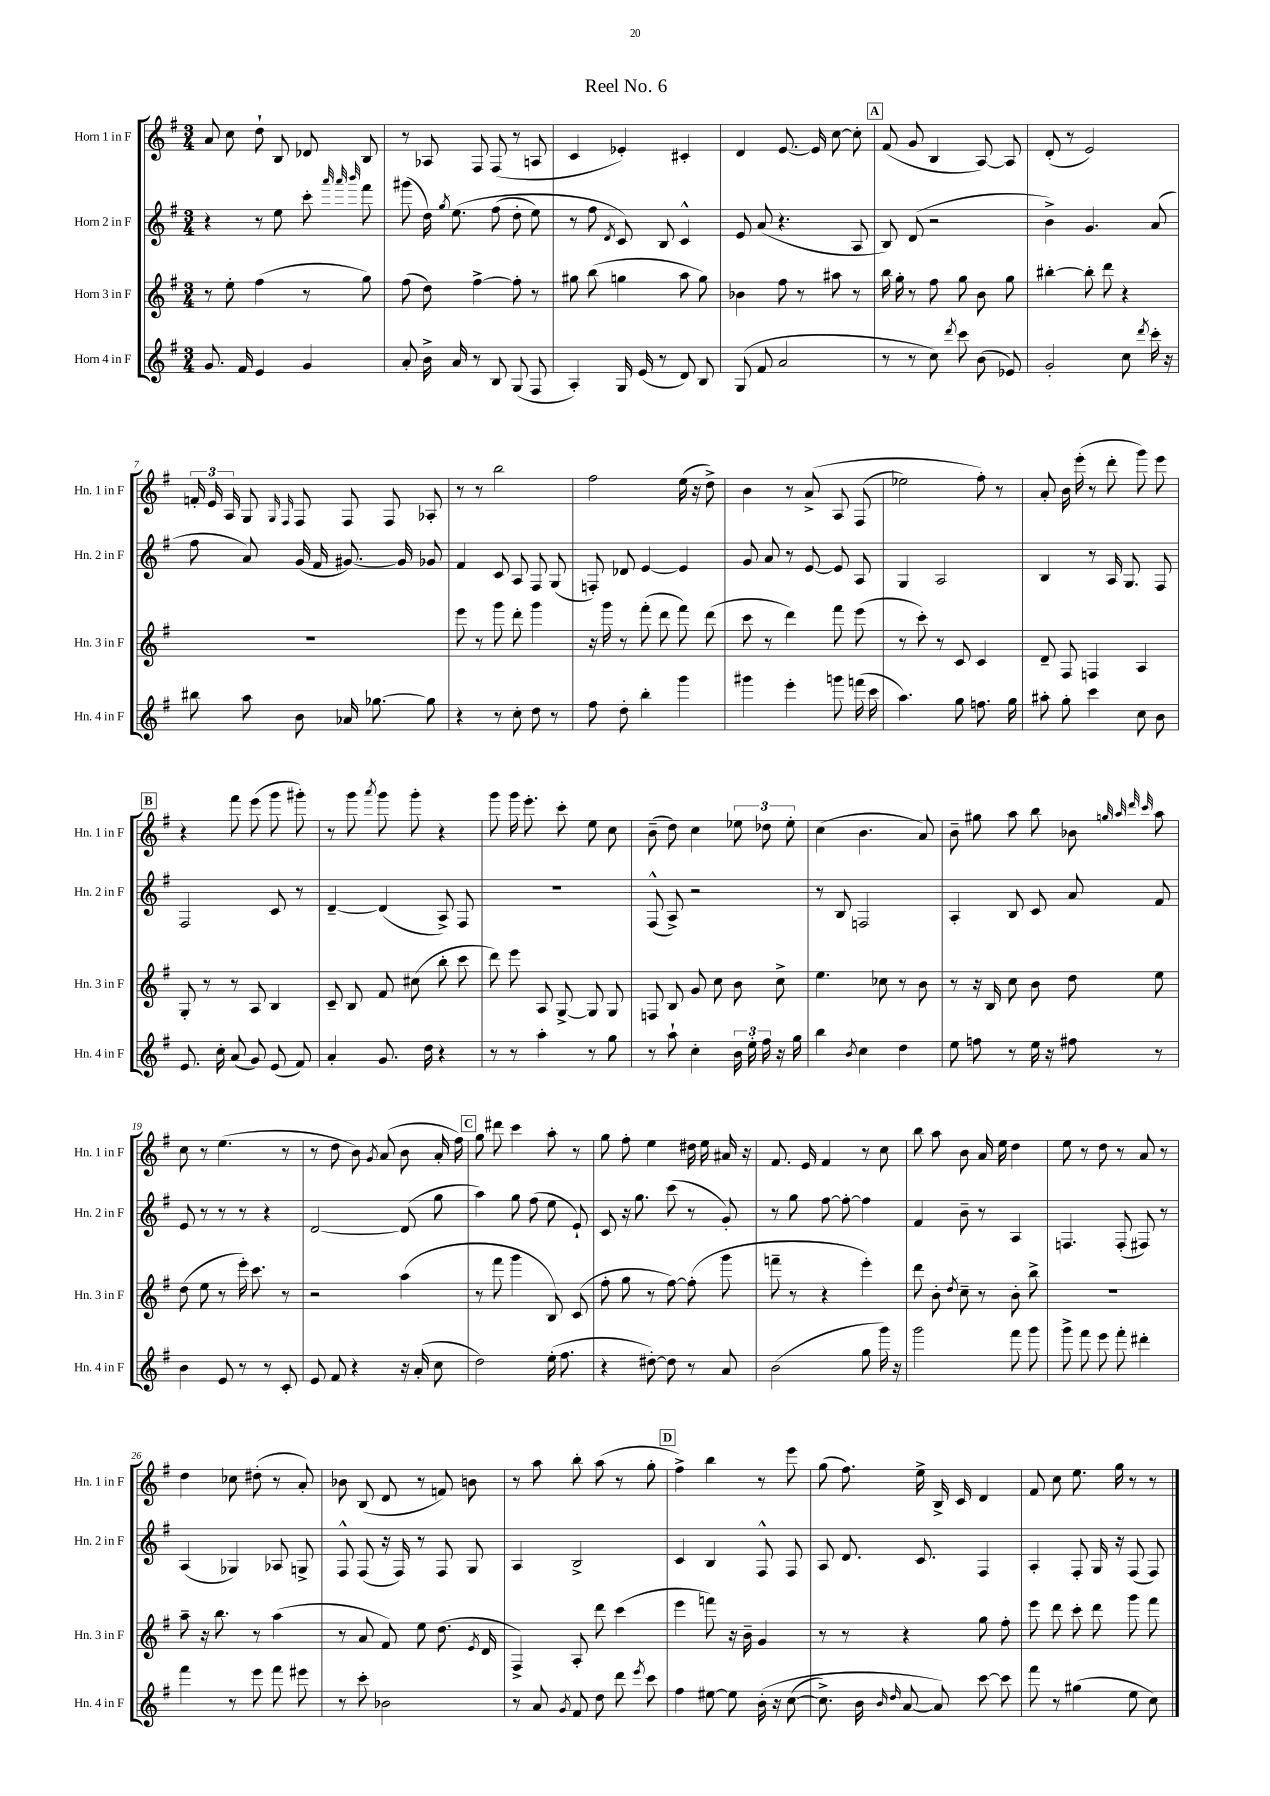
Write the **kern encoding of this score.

**kern	**kern	**kern	**kern
*staff4	*staff3	*staff2	*staff1
*clefG2	*clefG2	*clefG2	*clefG2
*k[f#]	*k[f#]	*k[f#]	*k[f#]
*M3/4	*M3/4	*M3/4	*M3/4
8.g/	8r	4r	8a/
.	8ee'\	.	8cc\
16f#/	.	.	.
4e/	(4ff#\	8r	8dd`\
.	.	8ee\	8B/
4g/	8r	8ccc'\	8d-/
.	.	32qqaaa/	.
.	.	32qqaaa/	.
.	.	32qqbbb/	.
.	8gg\)	8fff#\	8B/
=	=	=	=
8a'/	(8ff#\	(8ggg#\	8r
16b^\	8dd\)	16dd\)	8A-/
.	.	8qgg/	.
16a/	.	&(8.ee\	.
8r	[4ff#^\	.	8F#/
8B/	.	(8ff#\	(8F#/
(8G/	8ff#'\]	8dd'\	8r
8F#/	8r	8ee\)	8A/
=	=	=	=
4A'/)	8gg#\	8r	4c/
.	(8bb\	8ff#\	.
.	.	8qd/	.
16G/	4gg\	8c/&)	4e-'/)
(16e/	.	.	.
8r	.	8B/	.
8d/)	8aa\	4c^^/	4c#'/
8B/	8gg\)	.	.
=	=	=	=
(8G/	4b-\	8e/	4d/
8f#/	.	(8a/	.
2a/	8ff#\	4.r	[8.e/
.	8r	.	.
.	.	.	16e/]
.	8aa#\	.	[8cc\
.	8r	8A/	8cc'\]
=	=	=	=
8r	16bb\	8B/)	(8f#/
.	16gg'\	.	.
8r	8r	(8d/	8g/
8cc\)	8ff#\	2r	4B/
8qddd/	.	.	.
8ccc\	8gg\	.	.
(8b\	8b\	.	[8A/)
8e-/)	8gg\	.	8A/]
=	=	=	=
2g'/	[4bb#'\	4b^\)	(8d'/
.	.	.	8r
.	8bb#'\]	4.g/	2e/)
.	8ddd\	.	.
8cc\	4r	.	.
8qddd/	.	.	.
16ccc'\	.	(8a/	.
16r	.	.	.
=	=	=	=
8bb#\	2.r	8ff#\	24f'/
.	.	.	24e/
.	.	.	24A/
8aa\	.	8a/)	8G/
.	.	.	16qqG/
.	.	.	16qqF#/
8b\	.	(16g/	8F#/
.	.	16f#/	.
16a-/	.	[8.g#/)	8F#/
[8.gg-\	.	.	.
.	.	.	8F#/
.	.	16g#/]	.
8gg-\]	.	8g-/	8A-'/
=	=	=	=
4r	8eee\	4f#/	8r
.	8r	.	8r
8r	8ggg\	8c/	2bb\
8cc'\	8ddd'\	8A/	.
8dd\	4ggg\	8F#/	.
8r	.	(8G/	.
=	=	=	=
8ff#\	16r	8F'/)	2ff#\
.	16ggg\	.	.
8dd'\	8r	8d-/	.
4bb'\	(8fff#'\	[4e/	.
.	8ddd\	.	.
4ggg\	8fff#\)	4e/]	(16ee\
.	.	.	16r
.	(8ddd\	.	8dd^\)
=	=	=	=
4ggg#\	8ccc\	8g/	4b\
.	8r	8a/	.
4eee'\	4ddd\)	8r	8r
.	.	[8e/	&(8a^/
8ggg\	8fff#\	8e/]	8A/
(16fff\	(8eee\	8A/	(8F#/
16ccc\	.	.	.
=	=	=	=
4.aa\)	8r	4G/	2ee-\)
.	8ccc'\)	.	.
.	8r	2A/	.
8gg\	8c/	.	.
8.ff\	4c/	.	8ff#'\&)
.	.	.	8r
16gg\	.	.	.
=	=	=	=
8aa#'\	8d~/	4B/	8a'/
8gg'\	8F#/	.	16b\
.	.	.	(16eee'\
4ccc\	4F/	8r	8r
.	.	16A/	8ddd'\
.	.	8.G/	.
8cc\	4A/	.	8ggg\)
8b\	.	8F#/	8eee\
=	=	=	=
8.e/	8G'/	2F#/	4r
.	8r	.	.
16cc'\	.	.	.
(8a/	8r	.	8fff#\
8g/)	8A/	.	(8eee\
(8e/	4B/	8c/	8ggg\
8f#/)	.	8r	8ggg#'\)
=	=	=	=
4a'/	8c~/	[4d~/	8r
.	8B/	.	8ggg\
.	.	.	8qaaa/
8.g/	8f#/	(4d/]	8ggg\
.	(8cc#\	.	8ggg'\
16dd\	.	.	.
4r	8bb'\	8A^/)	4r
.	8ccc\	8F#/	.
=	=	=	=
8r	8ddd\)	2.r	8ggg\
8r	8eee\	.	16ggg\
.	.	.	8.eee'\
4aa'\	8A/	.	.
.	[8G^/	.	8ccc'\
8r	8G/]	.	8ee\
8gg\	8G/	.	8cc\
=	=	=	=
8r	8F/	(8F#^^/	(8b~\
8aa`\	8B/	8A^/)	8dd\)
4cc'\	8g/	2r	4cc\
.	8cc\	.	.
24b\	8b\	.	12ee-\
24ee'\	.	.	.
24ff#\	.	.	12dd-\
16r	8cc^\	.	.
.	.	.	12ee-'\
16gg\	.	.	.
=	=	=	=
4bb\	4.ee\	8r	(4cc\
.	.	8B/	.
8qb/	.	.	.
4cc\	.	2F/	4.b\
.	8cc-\	.	.
4dd\	8r	.	.
.	8b\	.	8a/)
=	=	=	=
8ee\	8r	4A'/	8b~\
8ff\	16r	.	8gg#\
.	16B/	.	.
8r	8cc\	8B/	8aa\
16ee\	8b\	8c/	8bb\
16r	.	.	.
8ff#\	8dd\	8a/	8b-\
.	.	.	32qqgg/
.	.	.	32qqaa/
.	.	.	32qqddd/
.	.	.	32qqccc/
8r	8ee\	8f#/	8aa\
=	=	=	=
4b\	(8dd\	8e/	8cc\
.	8ee\	8r	8r
8e/	8r	8r	(4.ee\
8r	16eee'\)	8r	.
.	8.ccc\	.	.
8r	.	4r	.
8c'/	8r	.	8r
=	=	=	=
8e/	2r	[2d/	8r
8f#/	.	.	8dd\
4r	.	.	8b\)
.	.	.	8qg/
.	.	.	(8a/
16r	(4aa\	(8d/]	8b\
(16a'/	.	.	.
8cc\	.	8gg\	16a'/
.	.	.	16ff#\)
=	=	=	=
2dd\)	8r	4aa\)	8gg\
.	8fff#\	.	8ddd#\
.	4ggg\	8gg\	4ccc\
.	.	(8ff#\	.
(16ee'\	8B/)	8ee\	8aa'\
8.ff#\	.	.	.
.	(8c/	8e`/)	8r
=	=	=	=
4r	8ff#'\	8c/	8gg\
.	8gg\	16r	8ff#'\
.	.	8.gg\	.
[8dd#'\)	8r	.	4ee\
8dd#\]	[8ff#\)	(8ccc\	.
8r	(8ff#'\]	8r	16dd#\
.	.	.	16ee\
8a/	8ggg\	8g'/)	16a#/
.	.	.	16r
=	=	=	=
(2b\	8fff~\	8r	8.f#/
.	8r	8gg\	.
.	.	.	16e/
.	4r	[8ff#\	4f#/
.	.	8ff#'\_	.
8gg\	4eee'\)	4ff#\]	8r
16ggg\)	.	.	8cc\
16r	.	.	.
=	=	=	=
2ggg\	8ddd\	4f#/	8bb\
.	8b'\	.	8aa\
.	8qdd/	.	.
.	8cc~\	8b~\	8b\
.	8r	8r	16a/
.	.	.	16ee\
8fff#\	8b'\	4A/	4dd\
8ggg\	8bb^\	.	.
=	=	=	=
8ggg^\	2.r	4.F/	8ee\
8fff#\	.	.	8r
8eee\	.	.	8dd\
8fff#'\	.	(8F'/	8r
4ddd#'\	.	8F#/)	8a/
.	.	8r	8r
=	=	=	=
4fff#\	8aa~\	(4A/	4dd\
.	16r	.	.
.	8.bb\	.	.
8r	.	4G-/)	8cc-\
8eee\	8r	.	(8dd#'\
8fff#\	(4aa\	8A-/	8r
8eee#\	.	8G^/	8a'/)
=	=	=	=
8r	8r	8F#^^/	8b-\
8ccc'\	8a/	(8F#/	(8B/
2b-\	8f#/)	16r	8d/
.	.	16F#/)	.
.	8ee\	8r	8r
.	(8.dd\	8F#/	8f/)
.	.	8G/	8b\
.	8qe/	.	.
.	16d/	.	.
=	=	=	=
8r	4F#^/)	4A/	8r
8a/	.	.	8aa\
8qg/	.	.	.
8f#/	8A'/	2B^/	8bb'\
8dd\	8ddd\	.	(8aa\
8ddd\	(4ccc\	.	8r
8qeee/	.	.	.
8ccc\	.	.	8gg'\
=	=	=	=
4ff#\	4eee\	4c/	4ff#^\)
[8ee#\	8fff\)	4B/	4bb\
8ee#\]	16r	.	.
.	16b~\	.	.
&(16b'\	4g/	8F#^^/	8r
16r	.	.	.
([8cc\	.	8F#/	8eee\
=	=	=	=
8.cc^\])	8r	8A/	(8gg\
.	8r	8.d/	8.ff#\)
16b\	.	.	.
16qqb/	.	.	.
16qqdd/	.	.	.
[8a/	4r	.	.
.	.	8.c/	16ee^\
8a/]&)	.	.	16B^/
.	.	.	16c/
[8ccc\	8gg\	4F#/	4d/
8ccc\]	8ff#'\	.	.
=	=	=	=
8fff#\	8eee\	4A'/	8f#/
8r	8ddd\	.	8cc\
(4gg#\	8ccc'\	8F#'/	8.ee\
.	8ddd\	16G/	.
.	.	16r	16gg\
8ee\	8ggg\	(8F#/	8r
8cc\)	8fff#\	8F#/)	8r
==	==	==	==
*-	*-	*-	*-
